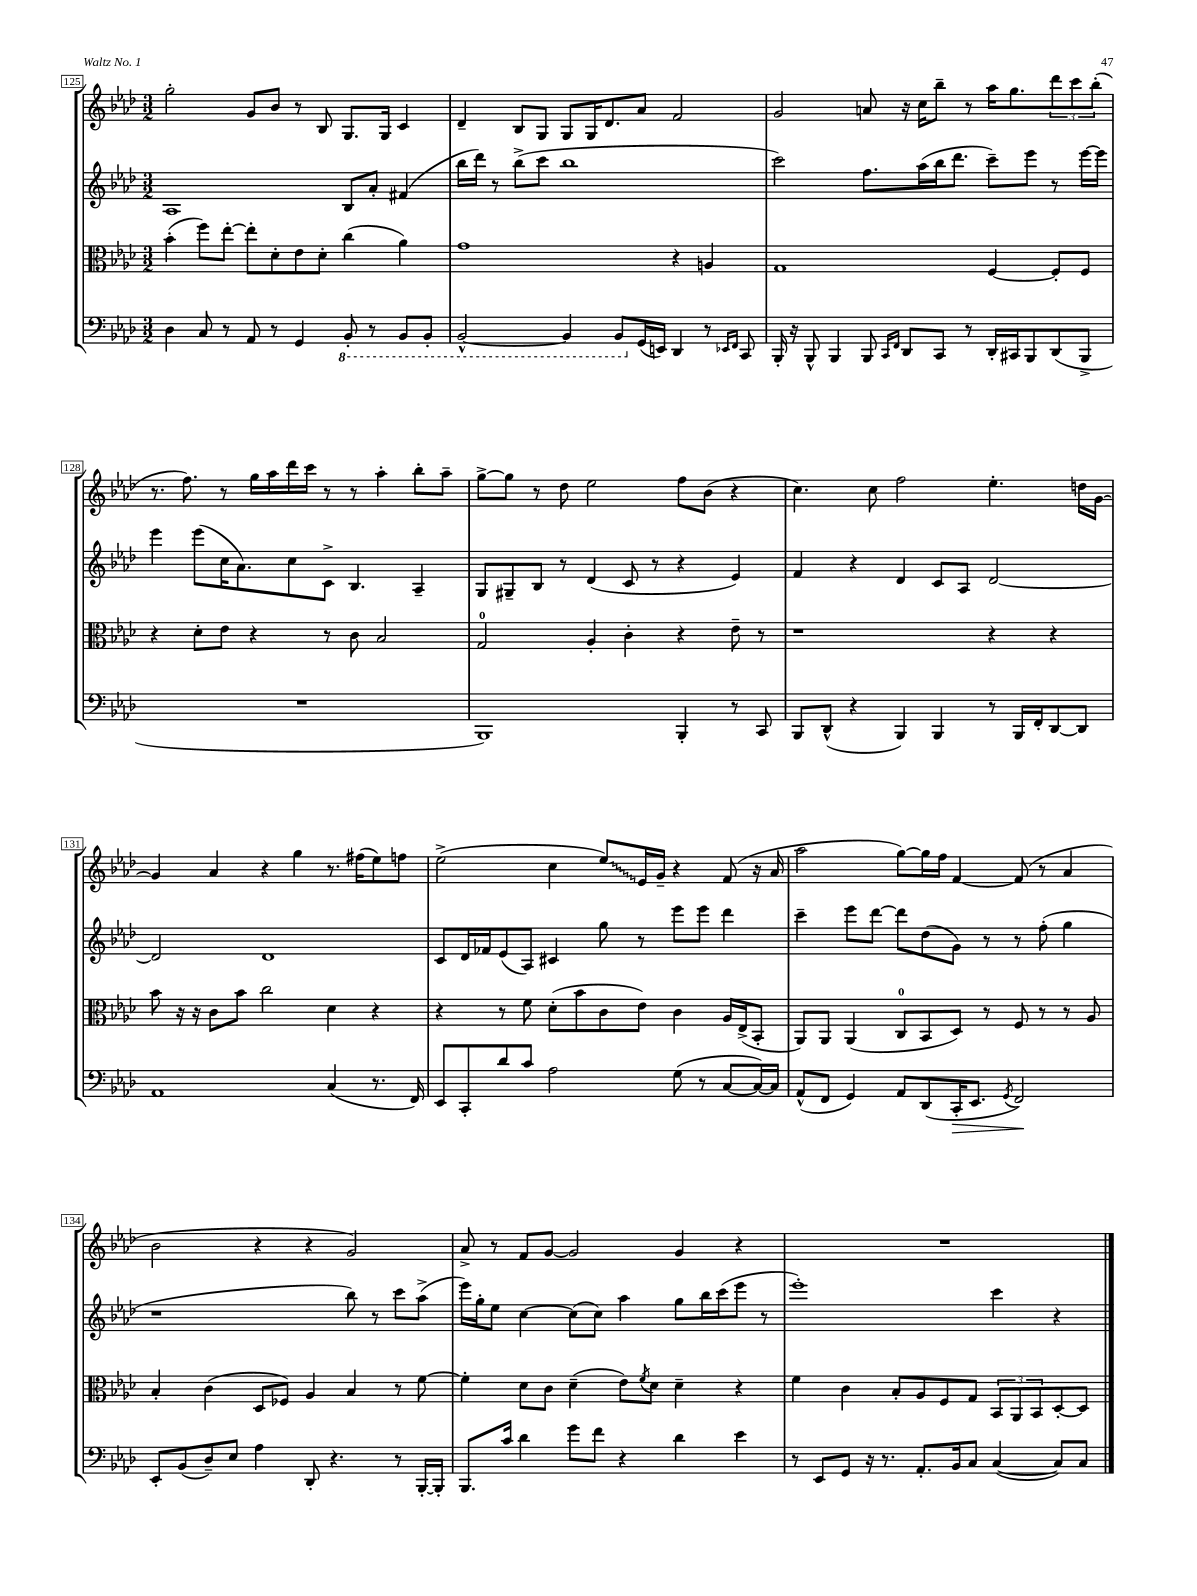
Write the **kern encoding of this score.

**kern	**kern	**kern	**kern
*staff4	*staff3	*staff2	*staff1
*clefF4	*clefC3	*clefG2	*clefG2
*k[b-e-a-d-]	*k[b-e-a-d-]	*k[b-e-a-d-]	*k[b-e-a-d-]
*M3/2	*M3/2	*M3/2	*M3/2
4D-	(4b-'	1A-	2gg'
8C	8ff)	.	.
8r	[8ee-'	.	.
8AA-	8ee-']	.	8g
8r	8d-'	.	8b-
4GG	8e-	.	8r
.	8d-'	.	8B-
8BBB-'	(4cc	8B-	8.G
8r	.	8a-'	.
.	.	.	16G
8BBB-	4a-)	(4f#	4c
8BBB-'	.	.	.
=	=	=	=
[2BBB-^^	1g	16bb-	4d-~
.	.	16ddd-)	.
.	.	8r	.
.	.	(8bb-^	8B-
.	.	8ccc	8G
4BBB-]	.	1bb-	8G
.	.	.	16G
.	.	.	8.d-
8BBB-	.	.	.
(16GG	.	.	8a-
16EE)	.	.	.
4DD-	4r	.	2f
8r	4A	.	.
16qqEE-	.	.	.
16qqFF	.	.	.
8CC	.	.	.
=	=	=	=
16BBB-'	1G	2ccc)	2g
16r	.	.	.
8BBB-^^	.	.	.
4BBB-	.	.	.
8BBB-	.	8.ff	8a
16qqCC	.	.	.
16qqFF	.	.	.
8DD-	.	.	16r
.	.	(16aa-	16cc
8CC	.	16bb-	8bb-~
.	.	8.ddd-	.
8r	.	.	8r
16DD-'	[4F	8ccc~)	16aa-
16CC#	.	.	8.gg
8BBB-	.	8eee-	.
(8DD-	8F']	8r	12ddd-
.	.	.	12ccc
8BBB-^	8F	[16eee-	.
.	.	.	(12bb-'
.	.	16eee-]	.
=	=	=	=
1.r	4r	4eee-	8.r
.	.	.	8.ff)
.	8d-'	(8eee-	.
.	8e-	16cc	8r
.	.	8.a-)	.
.	4r	.	16gg
.	.	.	16aa-
.	.	8cc	16ddd-
.	.	.	16ccc
.	8r	8c^	8r
.	8c	4.B-	8r
.	2B-	.	4aa-'
.	.	4A-~	8bb-'
.	.	.	8aa-~
=	=	=	=
1BBB-)	2G	8G	[8gg^
.	.	8G#~	8gg]
.	.	8B-	8r
.	.	8r	8dd-
.	4A-'	(4d-	2ee-
.	4c'	8c	.
.	.	8r	.
4BBB-'	4r	4r	8ff
.	.	.	(8b-
8r	8e-~	4e-)	4r
8CC	8r	.	.
=	=	=	=
8BBB-	1r	4f	4.cc)
(8DD-^^	.	.	.
4r	.	4r	.
.	.	.	8cc
4BBB-)	.	4d-	2ff
4BBB-	.	8c	.
.	.	8A-	.
8r	4r	[2d-	4.ee-'
16BBB-	.	.	.
16FF'	.	.	.
[8DD-	4r	.	.
8DD-]	.	.	16dd
.	.	.	[16g
=	=	=	=
1AA-	8b-	2d-]	4g]
.	16r	.	.
.	16r	.	.
.	8c	.	4a-
.	8b-	.	.
.	2cc	1d-	4r
.	.	.	4gg
(4C	4d-	.	8.r
.	.	.	(16ff#
8.r	4r	.	8ee-)
.	.	.	8ff
16FF)	.	.	.
=	=	=	=
8EE-	4r	8c	(2ee-^
8CC'	.	16d-	.
.	.	16f-	.
8d-	8r	(8e-	.
8c	8f	8A-)	.
2A-	(8d-'	4c#	4cc
.	8b-	.	.
.	8c	8gg	8ee-)
.	8e-)	8r	16e-
.	.	.	16g~
(8G	4c	8eee-	4r
8r	.	8eee-	.
[8C	16A-	4ddd-	(8f
.	(16E-^	.	.
16C_)	8BB-'	.	16r
16C]	.	.	16a-
=	=	=	=
(8AA-^^	8AA-)	4ccc~	2aa-
8FF	8AA-	.	.
4GG)	(4AA-	8eee-	.
.	.	[8ddd-	.
8AA-	8C	8ddd-]	[8gg)
(8DD-	8BB-	(8dd-	16gg]
.	.	.	16ff
16CC'	8D-)	8g)	[4f
8.EE-	.	.	.
.	8r	8r	.
8qGG	.	.	.
2FF)	8F	8r	(8f]
.	8r	(8ff'	8r
.	8r	4gg	4a-
.	8A-	.	.
=	=	=	=
8EE-'	4B-'	1r	2b-
(8BB-	.	.	.
8D-~)	(4c	.	.
8E-	.	.	.
4A-	8D-	.	4r
.	8F-)	.	.
8DD-'	4A-	.	4r
4.r	.	.	.
.	4B-	8bb-)	2g)
.	.	8r	.
8r	8r	8ccc	.
[16BBB-'	[8f	(8aa-^	.
16BBB-']	.	.	.
=	=	=	=
8.BBB-	4f']	16eee-)	8a-^
.	.	16gg'	.
.	.	8ee-	8r
16c	.	.	.
4d-	8d-	[4cc	8f
.	8c	.	[8g
8g	(4d-~	(8cc]	2g]
8f	.	8cc)	.
4r	8e-)	4aa-	.
.	8qf	.	.
.	8d-	.	.
4d-	4d-~	8gg	4g
.	.	16bb-	.
.	.	(16ccc	.
4e-	4r	8eee-	4r
.	.	8r	.
=	=	=	=
8r	4f	1eee-')	1.r
8EE-	.	.	.
8GG	4c	.	.
16r	.	.	.
8.r	.	.	.
.	8B-'	.	.
8.AA-'	8A-	.	.
.	8F	.	.
16BB-	.	.	.
8C	8G	.	.
([4C	12BB-	4ccc	.
.	12AA-	.	.
.	12BB-	.	.
8C])	[8D-'	4r	.
8C	8D-]	.	.
==	==	==	==
*-	*-	*-	*-
